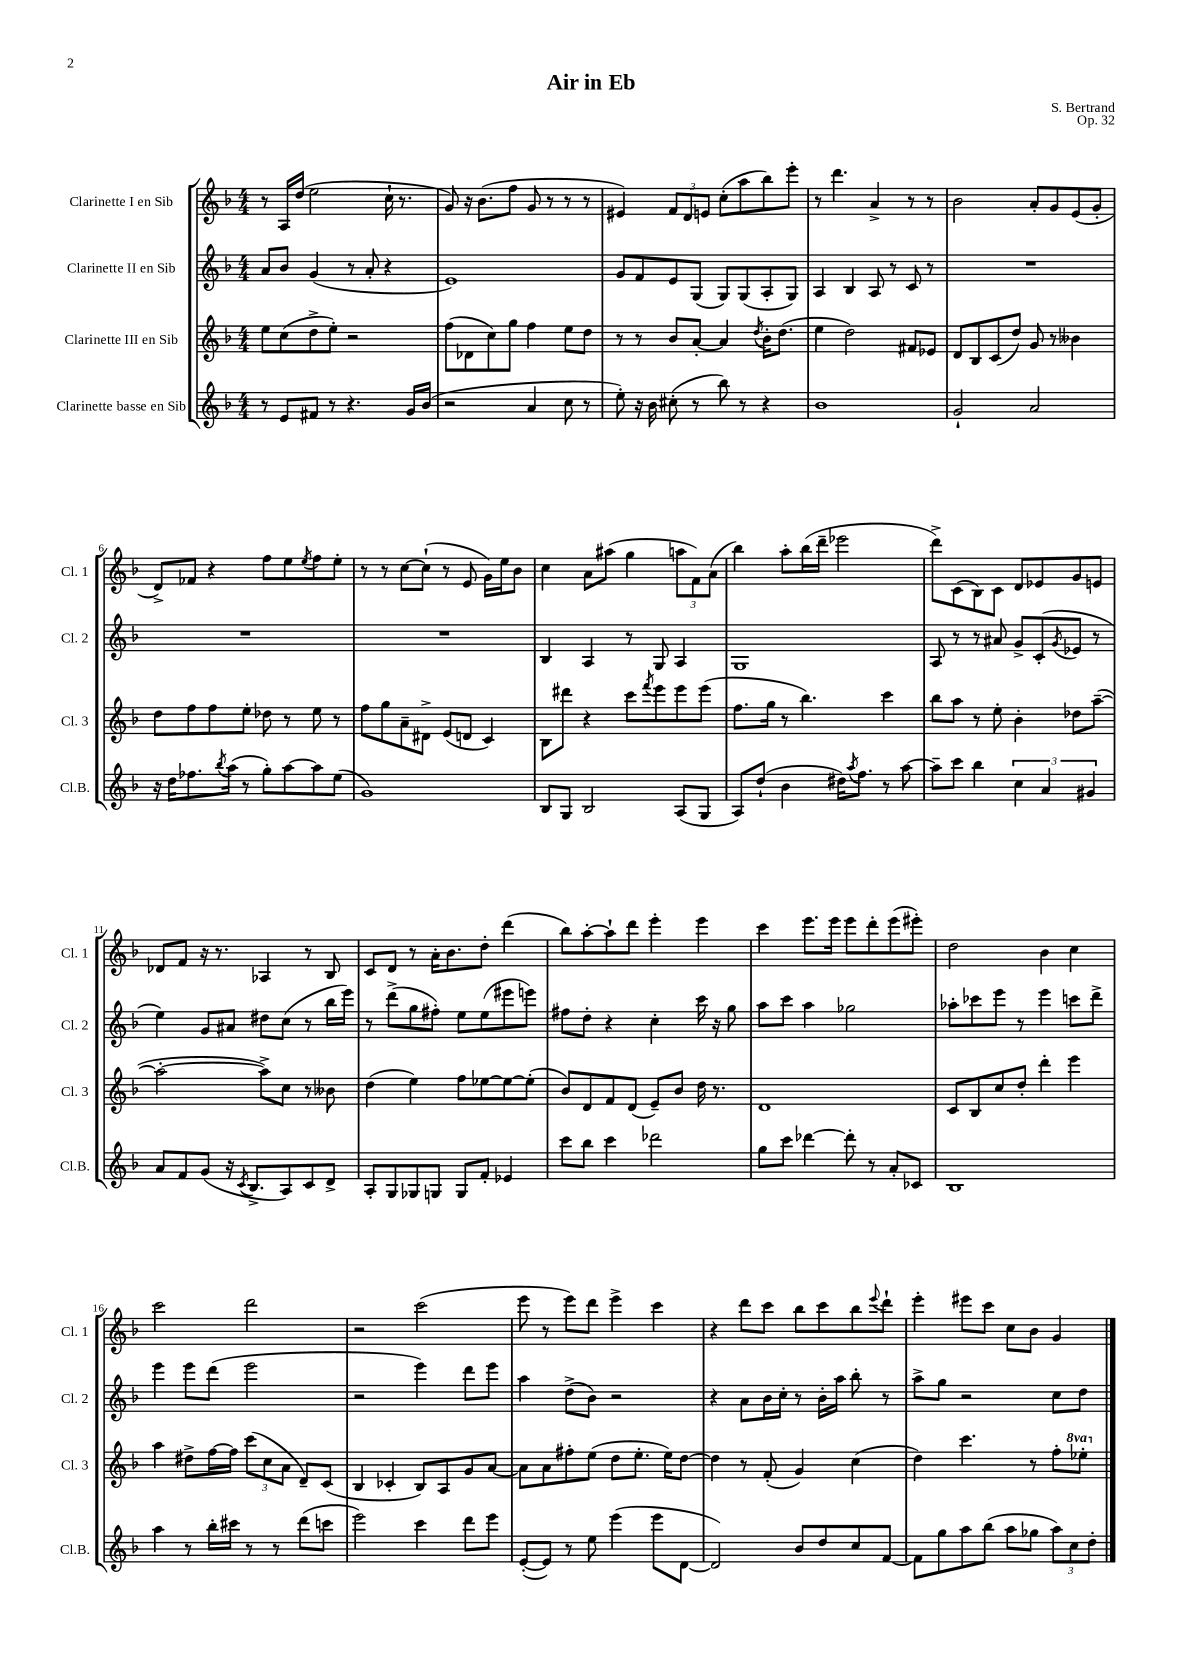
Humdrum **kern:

**kern	**kern	**kern	**kern
*part4	*part3	*part2	*part1
*staff4	*staff3	*staff2	*staff1
*I"Clarinette basse en Sib	*I"Clarinette III en Sib	*I"Clarinette II en Sib	*I"Clarinette I en Sib
*I'Cl.B.	*I'Cl. 3	*I'Cl. 2	*I'Cl. 1
*clefG2	*clefG2	*clefG2	*clefG2
*k[b-]	*k[b-]	*k[b-]	*k[b-]
*M4/4	*M4/4	*M4/4	*M4/4
=1	=1	=1	=1
8r	8ee\L	8a/L	8r
8e/L	(8cc\	8b-/J	16A/LL
.	.	.	(16dd/JJ
8f#X/J	8dd^\	(4g/	2ee\
8r	8ee'\J)	.	.
4.r	2r	8r	.
.	.	8a'/	.
.	.	4r	16cc`\
.	.	.	8.r
16g/LL	.	.	.
(16b-/JJ	.	.	.
=2	=2	=2	=2
2r	(8ff\L	1e)	8g/)
.	8d-X\	.	16r
.	.	.	(8.b-\L
.	8cc\)	.	.
.	8gg\J	.	8ff\J
4a/	4ff\	.	8g/
.	.	.	8r
8cc\	8ee\L	.	8r
8r	8dd\J	.	8r
=3	=3	=3	=3
8ee'\)	8r	8g/L	4e#X/)
16r	8r	8f/	.
16b-\	.	.	.
(8cc#X'\	8b-/L	8e/	12f/L
.	.	.	12d/
8r	[8a'/J	(8G/J	.
.	.	.	12en/J
8bb-\)	4a/]	8G/L)	(8cc'\L
8r	.	(8G/	8aa\
.	8qdd/	.	.
4r	16b-'\KL	8A'/	8bb-\)
.	(8.dd\J	.	.
.	.	8G/J)	8eee'\J
=4	=4	=4	=4
1b-	4ee\	4A/	8r
.	.	.	4.ddd\
.	2dd\)	4B-/	.
.	.	8A/	4a^/
.	.	8r	.
.	8f#X/L	8c/	8r
.	8e-X/J	8r	8r
=5	=5	=5	=5
2g`/	8d/L	1r	2b-\
.	8B-/	.	.
.	(8c/	.	.
.	8dd/J)	.	.
2a/	8g/	.	8a'/L
.	8r	.	8g/
.	4b--X\	.	(8e/
.	.	.	8g'/J
!!LO:LB:g=z
=6	=6	=6	=6
16r	8dd\L	1r	8d^/L)
16dd\KL	.	.	.
8.ff-X\	8ff\	.	8f-X/J
.	8ff\	.	4r
8qbb-/	.	.	.
(16aa\Jk	.	.	.
8r	8ee'\J	.	.
8gg'\L)	8dd-X\	.	8ff\L
[8aa\	8r	.	8ee\
.	.	.	8qee/
8aa\]	8ee\	.	8ff\
(8ee\J	8r	.	8ee'\J
=7	=7	=7	=7
1g)	8ff\L	1r	8r
.	8gg\	.	8r
.	8a~\	.	[8cc\L
.	8d#X^\J	.	(8cc`\J]
.	(8e/L	.	8r
.	8dn/J	.	8e/
.	4c/)	.	16g\LL)
.	.	.	16ee\J
.	.	.	8b-\J
=8	=8	=8	=8
8B-/L	8B-\L	4B-/	4cc\
8G/J	8ddd#X\J	.	.
2B-/	4r	4A/	8a\L
.	.	.	(8aa#X\J
.	8ccc\L	8r	4gg\
.	8qfff/	.	.
.	8eee\	8G/	.
(8A/L	8eee\	4A/	12aan\L
.	.	.	12f\)
8G/J	(8eee\J	.	.
.	.	.	(12a\J
=9	=9	=9	=9
8A/L)	8.ff\L	1G	4bb-\)
(8dd`/J	.	.	.
.	16gg\Jk	.	.
4b-\	8r	.	8aa'\L
.	4.bb-\)	.	(16bb-\L
.	.	.	16ddd~\JJ
16dd#X\KL)	.	.	2eee-X\
8qaa/	.	.	.
8.ff\J	.	.	.
8r	4ccc\	.	.
[8aa\	.	.	.
=10	=10	=10	=10
8aa~\L]	8bb-\L	8A/	8ddd^\L)
8ccc\J	8aa\J	8r	(8c\
4bb-\	8r	8r	8B-\)
.	8ee'\	8a#X/	8c\J
6cc\	4b-'\	8g^/L	8d/L
.	.	(8c'/	8e-X/
6a/	.	.	.
.	.	8qg/	.
.	8dd-X\L	8e-X/J	8g/
6g#X/	.	.	.
.	([8aa~\J	8r	8en/J
!!LO:LB:g=z
=11	=11	=11	=11
8a/L	2aa'\_	4ee\)	8d-X/L
8f/	.	.	8f/J
(8g/J	.	8g/L	16r
.	.	.	8.r
16r	.	8a#X/J	.
8qc/	.	.	.
8.B-^/L	.	.	.
.	8aa^\L])	8dd#X\L	4A-X/
8A/)	8cc\J	(8cc\J	.
8c/	8r	8r	8r
8d^/J	8b--X\	16bb-\LL	8B-/
.	.	16eee\JJ)	.
=12	=12	=12	=12
8A'/L	(4dd\	8r	8c/L
8G/	.	(8ddd^\L	8d/J
8G-X/	4ee\)	8gg\	8r
8Gn/J	.	8ff#X'\J)	16a'\KL
.	.	.	8.b-\
8G/L	8ff\L	8ee\L	.
8f'/J	[8ee-X\	(8ee\	8dd'\J
4e-X/	8ee-\_	8eee#X\	(4ddd\
.	(8ee-'\J]	8eeen\J)	.
=13	=13	=13	=13
8ccc\L	8b-/L)	8ff#X\L	8bb-\L)
8bb-\J	8d/	8dd'\J	[8aa'\
4ccc\	8f/	4r	8aa`\]
.	(8d/J	.	8ddd\J
2ddd-X\	8e~/L)	4cc'\	4eee'\
.	8b-/J	.	.
.	16dd\	16ccc\	4eee\
.	8.r	16r	.
.	.	8gg\	.
=14	=14	=14	=14
8gg\L	1d	8aa\L	4ccc\
8ccc\J	.	8ccc\J	.
[4ddd-X\	.	4aa\	8.eee\L
.	.	.	16eee\Jk
8ddd-'\]	.	2gg-X\	8eee\L
8r	.	.	8ddd'\
8a'/L	.	.	(8eee\
8c-X/J	.	.	8eee#X'\J)
=15	=15	=15	=15
1B-	8c/L	8aa-X'\L	2dd\
.	8B-/	8ccc-X\	.
.	8cc/	8eee\J	.
.	8dd'/J	8r	.
.	4ddd'\	4eee\	4b-\
.	4eee\	8cccn\L	4cc\
.	.	8ddd^\J	.
!!LO:LB:g=z
=16	=16	=16	=16
4aa\	4aa\	4eee\	2ccc\
8r	8dd#X^\L	8eee\L	.
16bb-'\LL	[16ff\L	(8ddd\J	.
16ccc#X\JJ	16ff\JJ]	.	.
8r	(12ccc\L	2eee\	2ddd\
.	12cc\	.	.
8r	.	.	.
.	12a\J	.	.
(8ddd\L	8d~/L)	.	.
8cccn\J	(8c/J	.	.
=17	=17	=17	=17
2eee\)	4B-/	2r	2r
.	4c-X'/	.	.
4ccc\	8B-/L)	4eee\)	(2ccc\
.	8A/	.	.
8ddd\L	8g/	8ddd\L	.
8eee\J	[8a/J	8eee\J	.
=18	=18	=18	=18
([8e'/L	8a\L]	4aa\	8eee\
8e/J])	8a\	.	8r
8r	8ff#X'\	(8dd^\L	8eee\L)
8ee\	(8ee\J	8b-\J)	8ddd\J
(4eee\	8dd\L	2r	4eee^\
.	8.ee'\J	.	.
8eee\L	.	.	4ccc\
.	16ee\KL)	.	.
[8d\J	[8dd\J	.	.
=19	=19	=19	=19
2d/])	4dd\]	4r	4r
.	8r	8a\L	8ddd\L
.	(8f'/	16b-\L	8ccc\J
.	.	16cc'\JJ	.
8b-/L	4g/)	8r	8bb-\L
8dd/	.	16b-'\LL	8ccc\
.	.	16aa\JJ	.
8cc/	(4cc\	8bb-'\	8bb-\
.	.	.	8qqeee/
[8f/J	.	8r	8ddd`\J
=20	=20	=20	=20
8f\L]	4dd\)	8aa^\L	4eee'\
8gg\	.	8gg\J	.
8aa\	4.ccc\	2r	8eee#X\L
(8bb-\J	.	.	8ccc\J
8aa\L	.	.	8cc\L
8gg-X\J	8r	.	8b-\J
12aa\L)	8ff'\L	8cc\L	4g/
12cc\	.	.	.
*	*8va	*	*
.	8eee-X'\J	8dd\J	.
12dd'\J	.	.	.
*	*X8va	*	*
==	==	==	==
*-	*-	*-	*-
